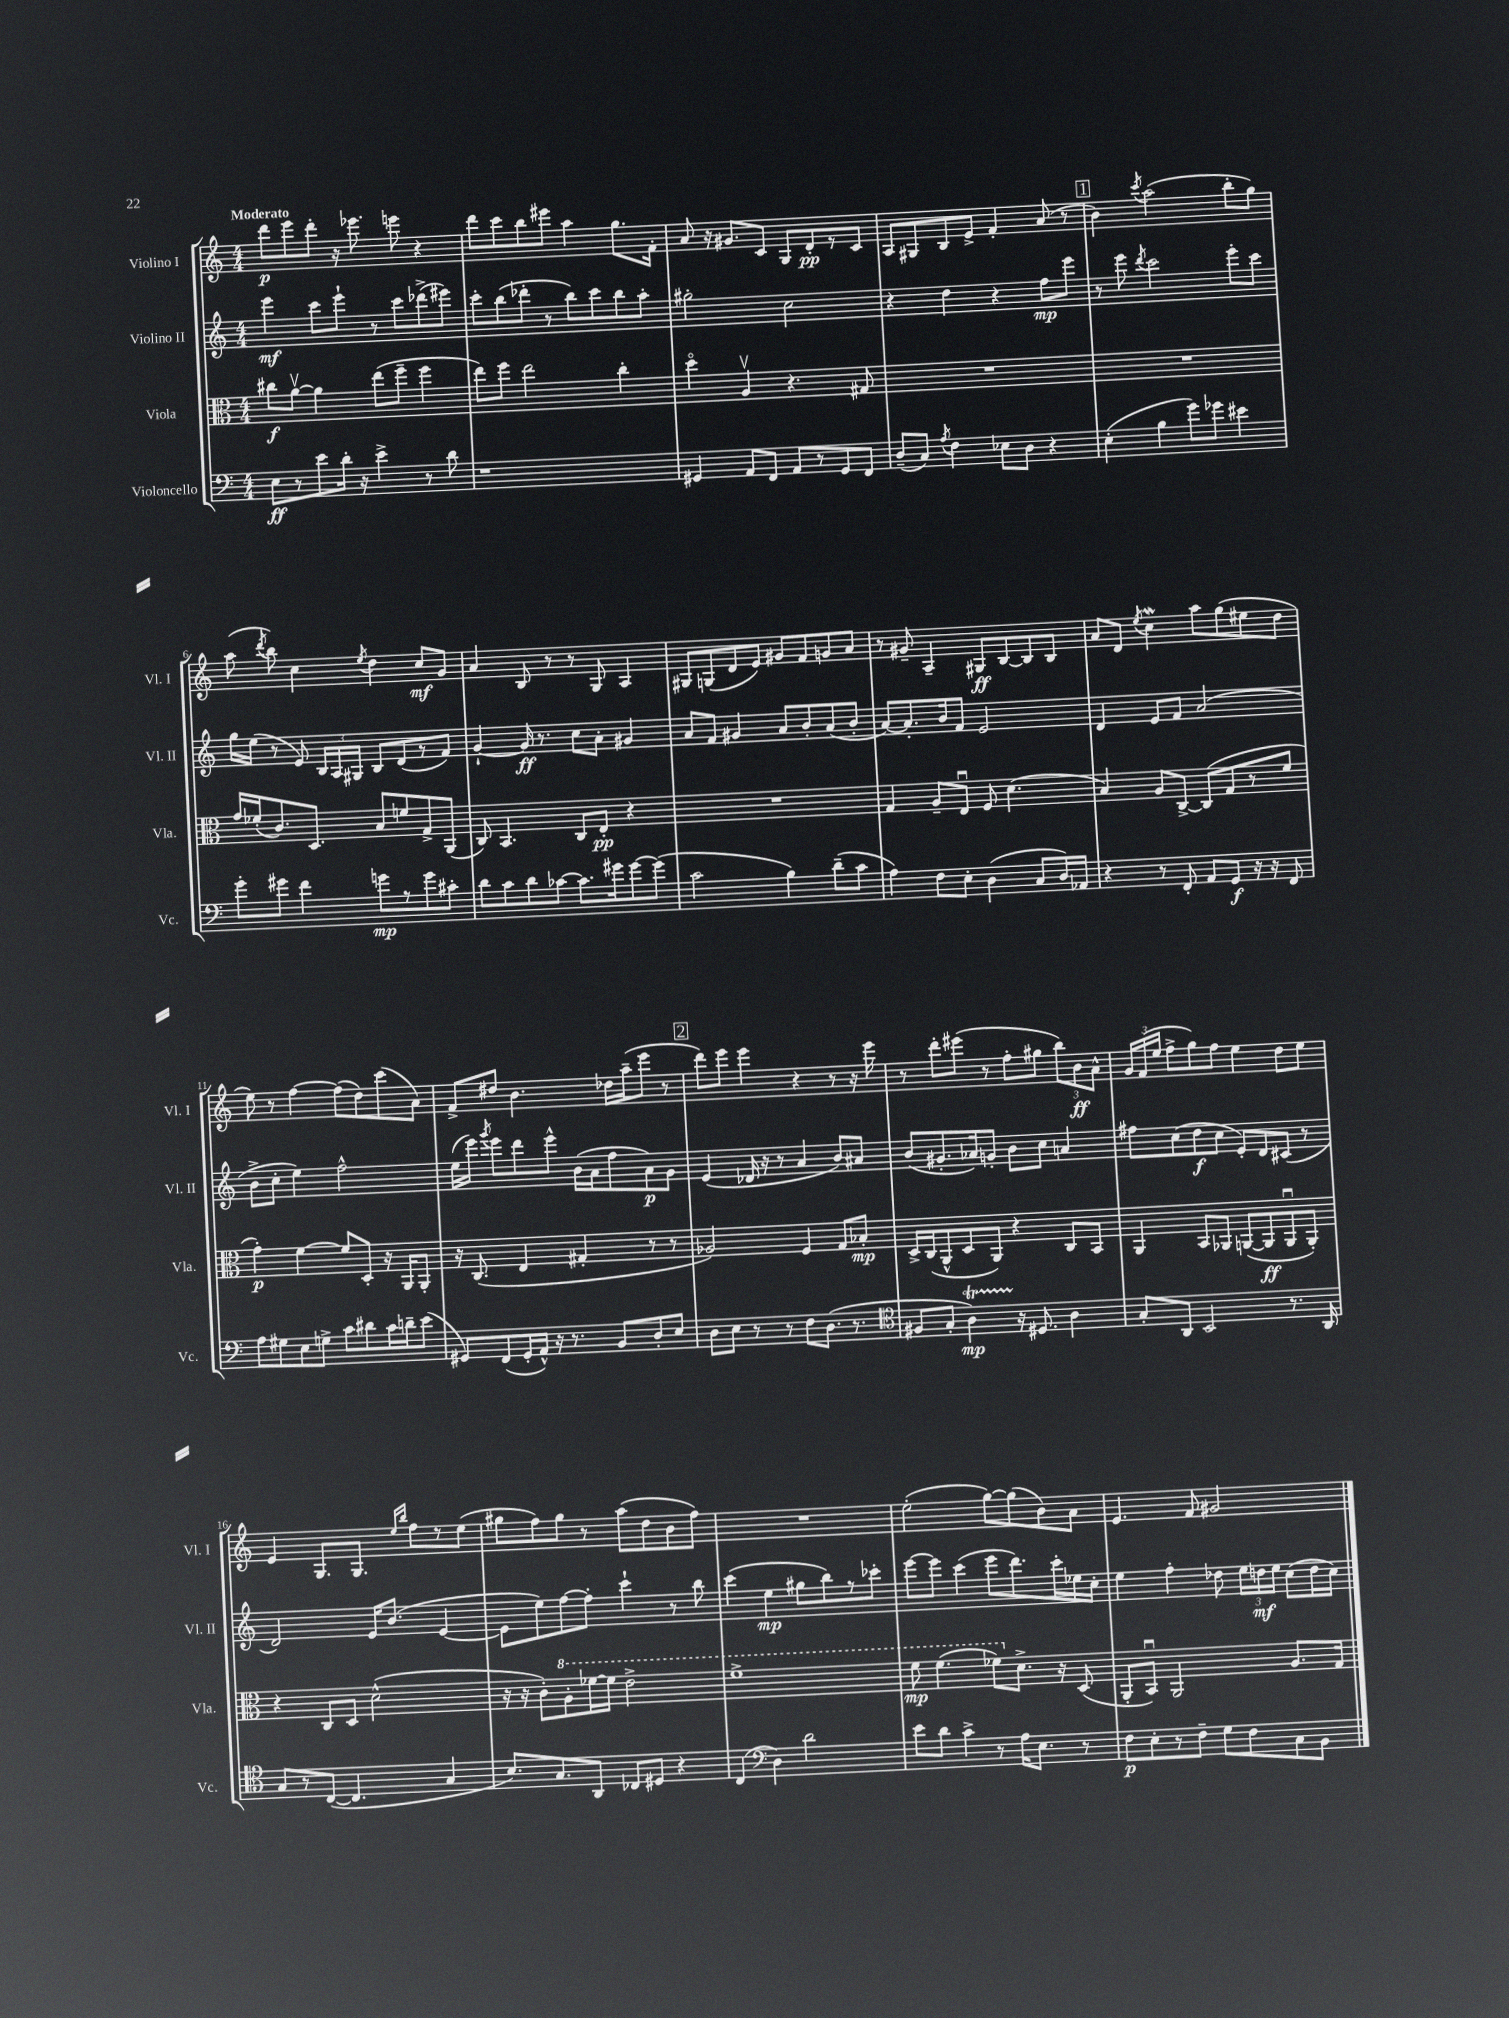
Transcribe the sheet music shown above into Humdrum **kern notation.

**kern	**kern	**kern	**kern
*staff4	*staff3	*staff2	*staff1
*clefF4	*clefC3	*clefG2	*clefG2
*k[]	*k[]	*k[]	*k[]
*M4/4	*M4/4	*M4/4	*M4/4
8E\L	8cc#\L	4eee\	8ddd\L
8r	[8av\J	.	8eee\
8e\	4a\]	8ccc\L	8ddd'\J
16d'\Jk	.	8eee`\J	16r
16r	.	.	8.eee-\
4e^\	(8ee\L	8r	.
.	8ff~\J	8ccc\L	8eee\
8r	4ff\	(8ddd-^\	4r
8d\	.	8eee#\J)	.
=	=	=	=
1r	8ee\L)	8ccc'\L	8ddd\L
.	8ff\J	(8bb\	8ccc\
.	2ee\	8ddd-'\J	8bb\
.	.	8r	8eee#\J
.	.	8bb\L)	4aa\
.	.	8ccc\	.
.	4cc'\	8bb\	8.gg\L
.	.	8aa'\J	.
.	.	.	16f'\Jk
=	=	=	=
4GG#/	4ddo\	2gg#'\	8a/
.	.	.	16r
.	.	.	8.g#/L
8AA/L	4Av/	.	.
8FF/J	.	.	8c/J
8AA/L	4.r	2cc\	8G/L
8r	.	.	8d'/
8GG#/	.	.	8r
8FF/J	8G#/	.	8c/J
=	=	=	=
(8D~/L	1r	4r	8A/L
8C/J)	.	.	8G#/
8qA/	.	.	.
4F\	.	4dd\	8B/
.	.	.	8e^/J
8E-\L	.	4r	4f'/
8D\J	.	.	.
4r	.	8ff\L	(8a/
.	.	8eee\J	8r
=	=	=	=
(4E'\	1r	8r	4b\)
.	.	8eee\	.
.	.	8qddd/	8qccc/
4B\	.	2ccc\	(2aa\
8g\L)	.	.	.
8g-\J	.	.	.
4e#\	.	8eee'\L	8bb'\L
.	.	8ccc\J	8gg\J)
=	=	=	=
8g'\L	16g/LL	16gg\LL	(8aa\
.	(16f-'/J	(16ee\JJ	.
.	.	.	8qddd/
8g#\J	8.c/)	8r	8bb\)
4f\	.	8e/)	4cc\
.	8.D/J	.	.
.	.	24B/LL	.
.	.	24A/	.
.	.	24G#/JJ	.
.	.	.	8qee/
8g\L	8B/L	8B/L	4dd\
8r	8f/	(8d/	.
8g\	8G^/	8r	8cc/L
8c#'\J	(8AA/J	8f/J)	8g/J
=	=	=	=
8d\L	8C/)	[4g`/	4a/
8c\	4.BB/	.	.
8d\	.	16g/]	8B/
.	.	8.r	.
[8c-\J	.	.	8r
8.c-\]L	8C/L	8cc\L	8r
.	8E'/J	8a'\J	8G/
16g#\k	.	.	.
[8g#\	4r	4g#/	4A/
(8g#\]J	.	.	.
=	=	=	=
2c\	1r	8a/L	8G#/L
.	.	8f/J	(8G/
.	.	4g#/	8d/
.	.	.	8e/J)
4B\)	.	8a/L	8g#/L
.	.	8b'/	8f/
(8d~\L	.	(8a/	8g/
8c\J	.	8b'/J	8a/J
=	=	=	=
4A\)	4G/	[8a/L)	8r
.	.	8.a'/]	8g#~/
8F\L	8A~/L	.	4A~/
.	.	16b/k	.
8E'\J	8Eu/J	8f/J	.
(4D\	8F/	2e/	8G#/L
.	(4.d\	.	[8B/
8C/L	.	.	8B/]
16D/L)	.	.	8B/J
16AA-/JJ	.	.	.
=	=	=	=
4r	4B/)	4d/	8a/L
.	.	.	8d/J
.	.	.	8qee/
8r	8A/L	8e/L	4cc\
8FF'/	[8C^/J	8f/J	.
8AA/L	(8C/]L	(2a/	8aa\L
8GG/J	8G/	.	(8gg\
16r	8r	.	8ee#\
16r	.	.	.
8FF/	8f/J	.	8dd\J
=	=	=	=
8A\L	4g'\)	8b^\L	8ee\)
8G#\	.	8cc'\J	8r
8E\	[4f\	4ee\)	[4ff\
8G^\J	.	.	.
8c\L	8f/]L	2ff^^\	(8ff\]L
8d#\	8D'/J	.	8dd\)
16c\L	16r	.	(8ccc\
16d~\J	16AA/LK	.	.
(8e\J	8AA'/J	.	8a\J)
=	=	=	=
8GG#/L)	16r	(16ee\LL	8f^/L
.	(8.C/	16eee\JJ)	.
.	.	8qggg/	.
(8FF/	.	8eee\L	8dd#/J
16GG#'/L	4E/	8ddd\	4.b\
16AA^^/JJ)	.	.	.
16r	.	8eee^^\J	.
8.r	.	.	.
.	4G#'/	(16b\LL	.
.	.	16a\J	.
8BB/L	.	8ff\	16dd-\LL
.	.	.	(16aa~\J
8D'/	8r	8a\)	8eee\J
8E/J	8r	8g\J	8r
=	=	=	=
8D\L	2A-/)	(4e/	8ddd\L)
8E\J	.	.	8eee\J
8r	.	16d-/	4eee\
.	.	16r	.
8r	.	8r	.
8F\L	4F/	4a/	4r
(8.D\J	.	.	.
.	8G/L	8b/L)	8r
8.r	.	.	.
.	8B-'/J	8a#/J	16r
.	.	.	16eee\
=	=	=	=
*clefC4	*	*	*
8F#/L	16D^/LL	(8b/L	8r
.	(16C/J	.	.
8G'/J	8AA^^/	8.g#'/	8ddd'\L
4A\)	8D/	.	(8eee#\J
.	.	16a-/k)	.
.	8AA/J)	8g'/J	8r
16r	4r	8b\L	8ff'\L
8.D#/	.	.	.
.	.	8cc\J	8gg#\J
4A\	8C/L	4a/	12bb\L)
.	.	.	12b\
.	8BB/J	.	.
.	.	.	12a^^\J
=	=	=	=
8G'/L	4AA/	8ff#\L	24g/LL
.	.	.	(24f/
.	.	.	24ee/JJ
8AA/J	.	(8cc\	8ff^\L
2BB/	8BB/L	8dd\	8gg\)
.	8AA-/J	8cc\J	8ff\J
.	([8AA/L	8e'/L)	4ee\
.	8AA/]	8d/	.
8.r	8AAu/	(8c#/J	8dd\L
.	8AA'/J)	8r	8ee\J
16AA/	.	.	.
=	=	=	=
8G/L	4r	2d/)	4e/
8r	.	.	.
([8C/J	8C/L	.	8.G/L
4.C/]	8D/J	.	.
.	.	.	8.G/J
.	(2d^^\	16e/LK	.
.	.	(8.b/J	.
.	.	.	16qqee/LL
.	.	.	16qqbb/JJ
.	.	.	8ff\L
4G/	.	[4e/	8r
.	.	.	(8ee\J
=	=	=	=
8.B/L)	16r	8e\]L	8gg#\L
.	16r	.	.
.	8c'\L)	8ee\)	8ff\)
8.G/	.	.	.
.	8a'\	[8ff\	8gg#\J
8AA/J	[16ff-\L	8ff'\]J	8r
.	16ff-\]JJ	.	.
8C-/L	2ee^\	4ccc`\	(8aa\L
8D#/J	.	.	8dd\
4r	.	8r	8b\
.	.	8bb\	8ff\J)
=	=	=	=
(4C/	1ff^	(4ccc\	1r
*clefF4	*	*	*
4D\)	.	4ee\	.
2d\	.	8gg#\L	.
.	.	8bb\)	.
.	.	8r	.
.	.	8ccc-'\J	.
=	=	=	=
8e\L	8ff\	[8eee\L	(2ee'\
8d\J	(4.ff\	8eee\]J	.
4c^\	.	(4ccc\	.
8r	8ff-\L)	8eee\L	[8gg\L)
16A\LK	8.d^\J	8.ddd\)	(8gg\]
8.E\J	.	.	.
.	.	.	8b\)
.	16r	16ccc'\L	.
8r	(8D/	16ee-\	8a\J
.	.	16cc'\JJ	.
=	=	=	=
8F\L	8AA'/L	4ee\	4.e/
8E'\	8BBu/J)	.	.
8r	2AA/	4ff'\	.
8F~\J	.	.	8f/
8G\L	.	8dd-\	2g#/
8F\	.	24ee\LL	.
.	.	24dd\	.
.	.	24ee\JJ	.
8C\	8.A/L	(8cc\L	.
8BB\J	.	16dd\L	.
.	16G/Jk	16cc\JJ)	.
==	==	==	==
*-	*-	*-	*-
